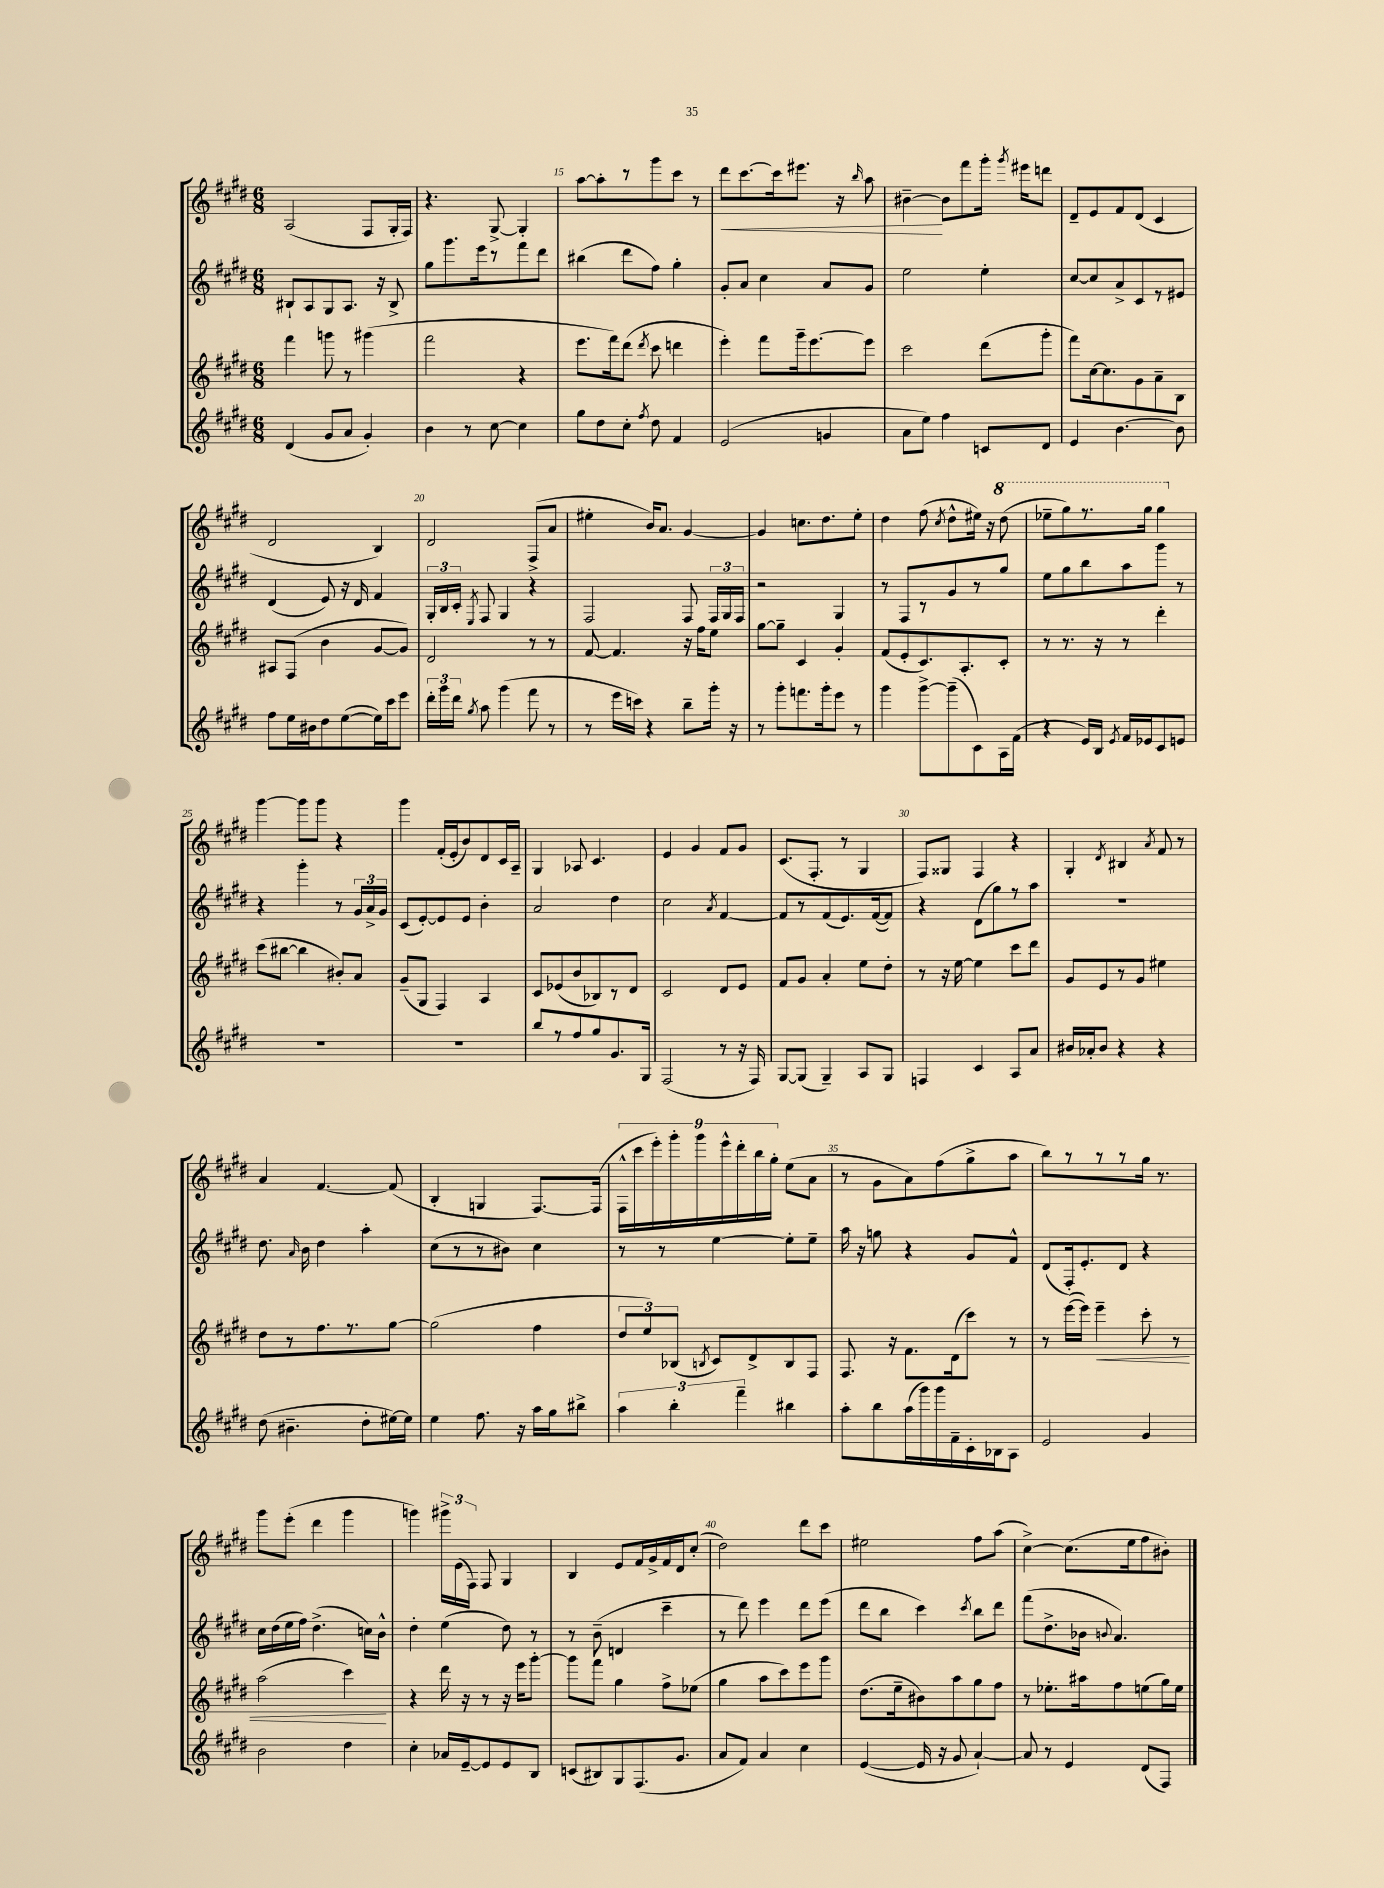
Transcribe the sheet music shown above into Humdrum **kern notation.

**kern	**kern	**dynam	**kern	**kern	**dynam
*part4	*part3	*part3	*part2	*part1	*part1
*staff4	*staff3	*staff3	*staff2	*staff1	*staff1
*clefG2	*clefG2	*	*clefG2	*clefG2	*
*k[f#c#g#d#]	*k[f#c#g#d#]	*	*k[f#c#g#d#]	*k[f#c#g#d#]	*
*M6/8	*M6/8	*	*M6/8	*M6/8	*
=13	=13	=13	=13	=13	=13
(4d#/	4fff#\	.	8B#X`/L	(2A/	.
.	.	.	8A/	.	.
8g#/L	8gggn\	.	8G#/	.	.
8a/J	8r	.	8.A/J	.	.
4g#'/)	(4ggg#X\	.	.	8F#/L	.
.	.	.	16r	.	.
.	.	.	8B#^/	16G#'/L	.
.	.	.	.	16F#/JJ)	.
=14	=14	=14	=14	=14	=14
4b\	2fff#\	.	8gg#\L	4.r	.
.	.	.	8.ggg#\	.	.
8r	.	.	.	.	.
.	.	.	16eee\k	.	.
[8cc#\	.	.	8r	[8G#^/	.
4cc#\]	4r	.	8fff#\	4G#'/]	.
.	.	.	8ddd#\J	.	.
=15	=15	=15	=15	=15	=15
8gg#\L	8.eee\L	.	(4bb#X\	[8aa\L	.
8dd#\	.	.	.	8aa'\]	.
.	16fff#\k)	.	.	.	.
8cc#'\J	(8ddd#\J	.	8ddd#\L	8r	.
8qff#/	8qddd#/	.	.	.	.
8dd#\	8ccc#\	.	8ff#\J)	8ggg#\	.
4f#/	4dddn\	.	4gg#'\	8ccc#\J	.
.	.	.	.	8r	.
=16	=16	=16	=16	=16	=16
!	!	!	!	!	!LO:HP:b
(2e/	4eee'\)	.	8g#'/L	8ddd#\L	<
.	.	.	8a/J	[8.ccc#\	.
.	8fff#\L	.	4cc#\	.	.
.	.	.	.	16ccc#\k]	.
.	16ggg#~\k	.	.	8.eee#X\J	.
.	[8.eee\	.	.	.	.
4gn/	.	.	8a/L	.	.
.	.	.	.	16r	.
.	.	.	.	16qqbb/	.
.	8eee\J]	.	8g#/J	8aa\	.
=17	=17	=17	=17	=17	=17
8a\L	2ccc#\	.	2ee\	[4b#X~\	.
8ee\J)	.	.	.	.	.
4ff#\	.	.	.	8b#\L]	[
.	.	.	.	8fff#\	.
8cn/L	(8ddd#\L	.	4ee'\	16ggg#'\Jk	.
.	.	.	.	8qggg#/	.
.	.	.	.	16eee#X\KL	.
8d#/J	8ggg#'\J	.	.	8dddn\J	.
=18	=18	=18	=18	=18	=18
4e/	8fff#\L)	.	[8cc#/L	8d#~/L	.
.	[16cc#\k	.	8cc#/]	8e/	.
.	8.cc#\]	.	.	.	.
[4.b\	.	.	8a^/	8f#/	.
.	8g#\	.	8c#/	(8d#/J	.
.	8a~\	.	8r	4c#/	.
8b\]	8B\J	.	8e#X/J	.	.
!!LO:LB:g=z
=19	=19	=19	=19	=19	=19
8ff#\L	8A#X/L	.	(4d#/	2d#/	.
16ee\L	(8F#/J	.	.	.	.
16b#X\J	.	.	.	.	.
8dd#\	4b\	.	8e/)	.	.
([8ee\	.	.	16r	.	.
.	.	.	16d#/	.	.
16ee\L])	[8g#/L	.	4f#/	4B/)	.
16ccc#\J	.	.	.	.	.
8eee\J	8g#/J])	.	.	.	.
=20	=20	=20	=20	=20	=20
24ddd#'\LL	2d#/	.	24G#'/LL	2d#/	.
24ggg#\	.	.	24B/	.	.
24ddd#\JJ	.	.	24c#'/JJ	.	.
8qgg#/	.	.	8qE/	.	.
8aa\	.	.	8F#/	.	.
(4ggg#\	.	.	4G#/	.	.
8fff#\	8r	.	4r	(8F#^/L	.
8r	8r	.	.	8a/J	.
=21	=21	=21	=21	=21	=21
8r	[8f#/	.	2F#/	4ee#X'\	.
16eee\LL	4.f#/]	.	.	.	.
16cccn\JJ)	.	.	.	.	.
4r	.	.	.	16b/KL)	.
.	.	.	.	8.a/J	.
8bb~\L	16r	.	8F#/	[4g#/	.
.	16ff#\KL	.	.	.	.
16ggg#'\Jk	8ee\J	.	24F#/LL	.	.
.	.	.	24G#/	.	.
16r	.	.	.	.	.
.	.	.	24F#/JJ	.	.
=22	=22	=22	=22	=22	=22
8r	[8gg#\L	.	2r	4g#/]	.
8ggg#'\L	8gg#~\J]	.	.	.	.
8.fffn\	4c#/	.	.	8.ccn\L	.
16ggg#'\k	.	.	.	8.dd#\	.
8eee\J	4g#'/	.	4G#/	.	.
8r	.	.	.	8ee'\J	.
=23	=23	=23	=23	=23	=23
4ggg#\	(8f#/L	.	8r	4dd#\	.
.	8e'/	.	8F#/L	.	.
[8ggg#^\L	8.c#/)	.	8r	(8ff#\	.
.	.	.	.	8qcc#/	.
(8ggg#~\]	.	.	8g#/	8dd#^^\L	.
.	8.A'/	.	.	.	.
8c#\)	.	.	8r	16ee#X\Jk)	.
.	.	.	.	16r	.
*	*	*	*	*8va	*
16A\L	8c#'/J	.	8gg#/J	(8ddd#\	.
(16f#\JJ	.	.	.	.	.
=24	=24	=24	=24	=24	=24
4r	8r	.	8ee\L	8eee-X~\L	.
.	8.r	.	8gg#\	8ggg#\)	.
16e/LL)	.	.	8bb\	8.r	.
16B/JJ	16r	.	.	.	.
8qe/	.	.	.	.	.
16f#/LL	8r	.	8aa\	.	.
16e-X/J	.	.	.	16ggg#\Jk	.
8c#/	4ddd#'\	.	8ggg#\J	4ggg#\	.
8en/J	.	.	8r	.	.
!!LO:LB:g=z
=25	=25	=25	=25	=25	=25
*	*	*	*	*X8va	*
2.r	(8ccc#\L	.	4r	[4ggg#\	.
.	[8bb#X\J	.	.	.	.
.	4bb#\]	.	4ggg#'\	8ggg#\L]	.
.	.	.	.	8ggg#\J	.
.	8b#X'/L)	.	8r	4r	.
.	8a/J	.	24g#/LL	.	.
.	.	.	24a^/	.	.
.	.	.	24g#/JJ	.	.
=26	=26	=26	=26	=26	=26
2.r	(8g#~/L	.	(8c#/L	4ggg#\	.
.	8G#/J	.	[8e'/)	.	.
.	4F#/)	.	8e/]	(16f#'/LL	.
.	.	.	.	16e'/J	.
.	.	.	8e/J	8b/)	.
.	4A/	.	4b'\	8d#/	.
.	.	.	.	16c#/L	.
.	.	.	.	16A~/JJ	.
=27	=27	=27	=27	=27	=27
8bb/L	8c#/L	.	2a/	4G#/	.
8r	(8e-X/	.	.	.	.
8ff#/	8b/	.	.	8A-X/	.
8gg#/	8B-X/)	.	.	4.c#/	.
8.g#/	8r	.	4dd#\	.	.
.	8d#/J	.	.	.	.
16G#/Jk	.	.	.	.	.
=28	=28	=28	=28	=28	=28
(2F#/	2c#/	.	2cc#\	4e/	.
.	.	.	.	4g#/	.
.	.	.	8qa/	.	.
8r	8d#/L	.	[4f#/	8f#/L	.
16r	8e/J	.	.	8g#/J	.
16F#/)	.	.	.	.	.
=29	=29	=29	=29	=29	=29
[8G#/L	8f#/L	.	8f#/L]	(8.c#/L	.
(8G#/J]	8g#/J	.	8r	.	.
.	.	.	.	8.F#'/J	.
4G#~/)	4a'/	.	(8f#/	.	.
.	.	.	8.e/)	8r	.
8A/L	8ee\L	.	.	4G#/	.
.	.	.	([16f#/k	.	.
8G#/J	8dd#'\J	.	8f#/J])	.	.
=30	=30	=30	=30	=30	=30
4Fn/	8r	.	4r	8F#/L)	.
.	16r	.	.	8G##X/J	.
.	[16ee\	.	.	.	.
4c#/	4ee\]	.	(8d#\L	4F#/	.
.	.	.	8gg#\)	.	.
8A/L	8ccc#\L	.	8r	4r	.
8a/J	8ddd#\J	.	8aa\J	.	.
=31	=31	=31	=31	=31	=31
16b#X/LL	8g#/L	.	2.r	4G#'/	.
16a-X'/J	.	.	.	.	.
8b#/J	8e/	.	.	.	.
.	.	.	.	8qd#/	.
4r	8r	.	.	4B#X/	.
.	8g#/J	.	.	.	.
.	.	.	.	8qa/	.
4r	4ee#X\	.	.	8f#/	.
.	.	.	.	8r	.
!!LO:LB:g=z
=32	=32	=32	=32	=32	=32
(8dd#\	8dd#\L	.	8.dd#\	4a/	.
4.b#X~\	8r	.	.	.	.
.	.	.	16qqa/	.	.
.	.	.	16b\	.	.
.	8.ff#\	.	4dd#\	[4.f#/	.
.	8.r	.	.	.	.
8dd#'\L	.	.	4aa'\	.	.
[16ee#X\L)	[8gg#\J	.	.	(8f#/]	.
16ee#\JJ]	.	.	.	.	.
=33	=33	=33	=33	=33	=33
4ee\	(2gg#\]	.	(8cc#\L	4B'/	.
.	.	.	8r	.	.
8.ff#\	.	.	8r	4Gn/	.
.	.	.	8b#X\J)	.	.
16r	.	.	.	.	.
16aa\LL	4ff#\	.	4cc#\	[8.F#/L)	.
16gg#\J	.	.	.	.	.
8bb#X^\J	.	.	.	.	.
.	.	.	.	(16F#/Jk]	.
=34	=34	=34	=34	=34	=34
6aa\	12dd#/L	.	8r	18F#^^\LL	.
.	.	.	.	18ccc#\	.
.	12ee/)	.	.	.	.
.	.	.	.	18eee'\)	.
.	.	.	8r	.	.
6bb'\	(12B-X/J	.	.	18ggg#'\	.
.	.	.	.	18ggg#\	.
.	8qBn/	.	.	.	.
.	8c#/L)	.	[4ee\	.	.
.	.	.	.	18eee^^\	.
6fff#~\	.	.	.	18ddd#'\	.
.	8d#^/	.	.	.	.
.	.	.	.	18bb\	.
.	.	.	.	18gg#'\JJ	.
4bb#X\	8B/	.	8ee'\L]	(8ee\L	.
.	8F#/J	.	8ee~\J	8a\J	.
=35	=35	=35	=35	=35	=35
8aa'\L	8.F#/	.	16aa\	8r	.
.	.	.	16r	.	.
8bb\	.	.	8ggn\	8g#\L	.
.	16r	.	.	.	.
(16aa\L	8.f#\L	.	4r	8a\)	.
16ggg#\)	.	.	.	.	.
16ggg#\	.	.	.	(8ff#\	.
16f#~\	(16d#\k	.	.	.	.
16c#'\	8ccc#\J)	.	8g#/L	8gg#^\	.
16B-X\J	.	.	.	.	.
8A\J	8r	.	8f#^^/J	8aa\J	.
=36	=36	=36	=36	=36	=36
2e/	8r	.	(8d#/L	8bb\L)	.
.	([16eee\LL	.	16F#'/k)	8r	.
.	16eee\JJ])	.	8.e'/	.	.
!	!	!LO:HP:b	!	!	!
.	4eee~\	<	.	8r	.
.	.	.	8d#/J	8r	.
4g#/	8ccc#'\	.	4r	16gg#\Jk	.
.	.	.	.	8.r	.
.	8r	.	.	.	.
!!LO:LB:g=z
=37	=37	=37	=37	=37	=37
2b\	(2aa\	.	16cc#\LL	8ggg#\L	.
.	.	.	(16dd#\	.	.
.	.	.	16ee\	(8eee'\J	.
.	.	.	16ff#\JJ)	.	.
.	.	.	(4.dd#^\	4ddd#\	.
4dd#\	4ccc#\)	.	.	4ggg#\	.
.	.	.	16ccn\LL)	.	.
.	.	.	16b^^\JJ	.	.
.	.	[	.	.	.
=38	=38	=38	=38	=38	=38
4cc#'\	4r	.	4dd#'\	4gggn\)	.
16a-X/LL	16ddd#\	.	(4ee\	24ggg#X^\LL	.
.	.	.	.	(24e\	.
[16e~/J	16r	.	.	.	.
.	.	.	.	24F#\JJ)	.
8e/]	8r	.	.	8F#/	.
8e/	16r	.	8dd#\)	4G#/	.
.	16eee\KL	.	.	.	.
8B/J	[8ggg#'\J	.	8r	.	.
=39	=39	=39	=39	=39	=39
(8cn/L	8ggg#\L]	.	8r	4B/	.
8B#X/)	8fff#\J	.	(8b~\	.	.
8G#/	4gg#\	.	4dn/	8e/L	.
(8.F#/	.	.	.	16f#/L	.
.	.	.	.	16g#^/	.
.	8ff#^\L	.	4ccc#~\	16f#/	.
8.g#/J	.	.	.	16d#/J	.
.	(8ee-X\J	.	.	(8cc#'/J	.
=40	=40	=40	=40	=40	=40
8a/L	4gg#\	.	8r	2dd#\)	.
8f#/J)	.	.	8ddd#\)	.	.
4a/	8aa\L	.	4eee\	.	.
.	8ccc#\)	.	.	.	.
4cc#\	8eee\	.	8ddd#\L	8ddd#\L	.
.	8ggg#\J	.	(8eee\J	8ccc#\J	.
=41	=41	=41	=41	=41	=41
([4e/	(8.dd#\L	.	8ddd#\L	2ee#X\	.
.	.	.	8bb\J	.	.
.	16ee~\k	.	.	.	.
16e/]	8b#X\)	.	4ccc#\)	.	.
16r	.	.	.	.	.
8g#/	8aa\	.	.	.	.
.	.	.	8qccc#/	.	.
[4a`/)	8gg#\	.	8bb\L	8ff#\L	.
.	8ff#\J	.	8ddd#\J	(8aa\J	.
=42	=42	=42	=42	=42	=42
8a/]	8r	.	(8fff#\L	[4cc#^\)	.
8r	8.ee-X'\L	.	8.dd#^\	.	.
4e/	.	.	.	(8.cc#\L]	.
.	16aa#X\k	.	16b-X\Jk	.	.
.	.	.	8qqbn/	.	.
.	8ff#\	.	4.a/)	.	.
.	.	.	.	16ee\k	.
(8d#/L	(8een\	.	.	8ff#\	.
8F#/J)	16gg#\L)	.	.	8b#X'\J)	.
.	16ee\JJ	.	.	.	.
==	==	==	==	==	==
*-	*-	*-	*-	*-	*-
